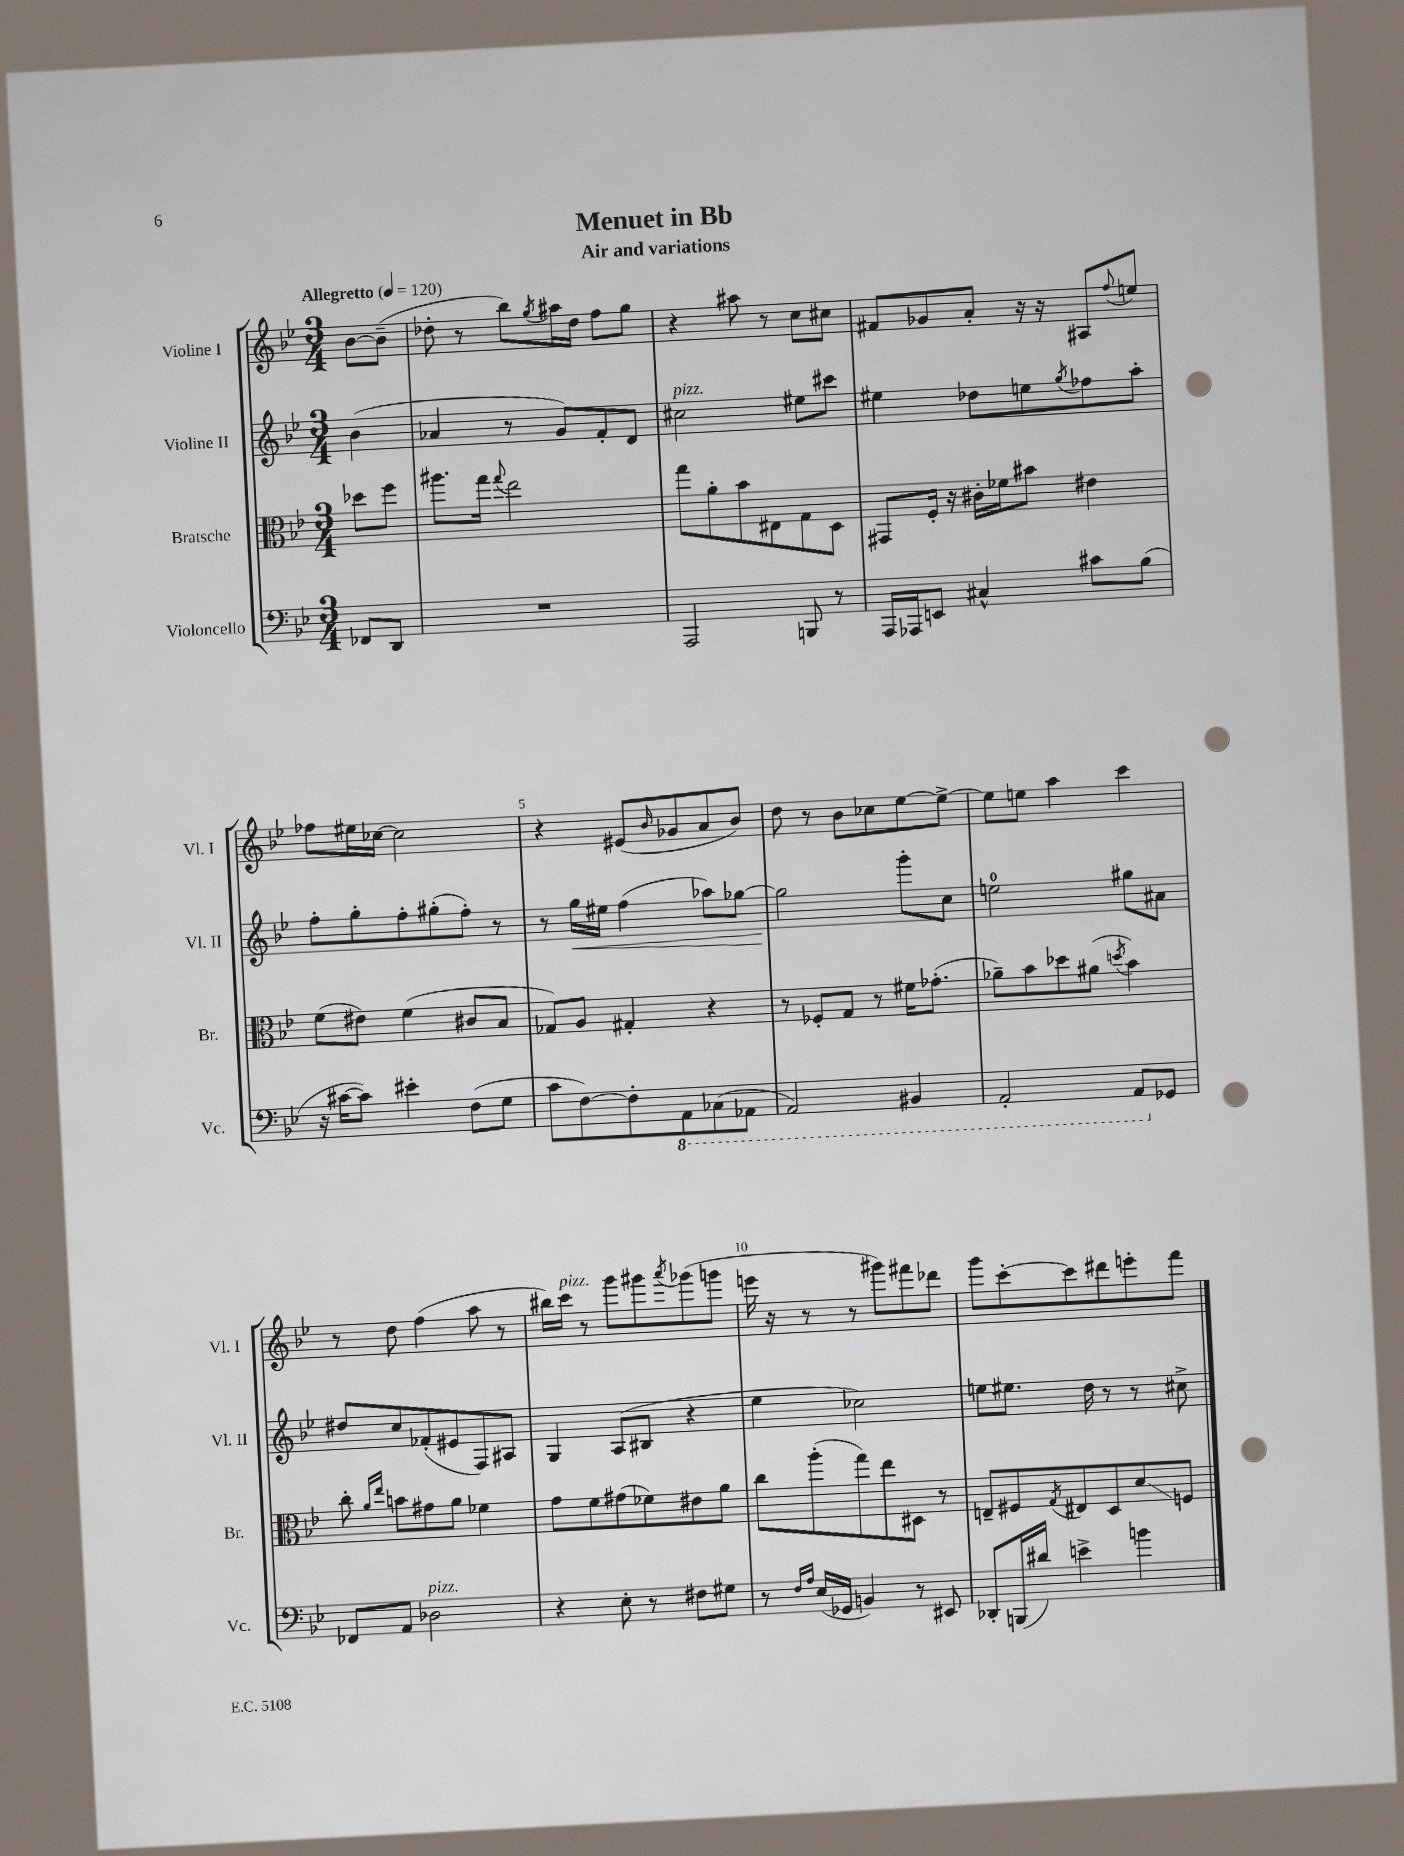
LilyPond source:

\header { title = "Menuet in Bb" subtitle = "Air and variations" }
<<
\new StaffGroup <<
\new Staff = "s0" \with { instrumentName = "Violine I" shortInstrumentName = "Vl. I" } {
    \clef treble \key bes \major \numericTimeSignature \time 3/4 \partial 4 \tempo "Allegretto" 4 = 120
    bes'8~ bes'8--( |
    des''8-. r8 bes''8) \acciaccatura { g''8 } ais''16 des''16 f''8 g''8 |
    r4 ais''8 r8 c''8 cis''8 |
    fis'8 ges'8 a'8-. r16 r16 ais8 \appoggiatura { f''8 } e''8 |
    fes''8 eis''16 ces''16~ ces''2 |
    r4 eis'8( \grace { bes'16 } ges'8 a'8 bes'8) |
    d''8 r8 bes'8 ces''8 ees''8~ ees''8~-> |
    ees''8 e''8 a''4 c'''4 |
    r8 d''8 f''4( a''8 r8 |
    bis''16) c'''16^\markup { \italic "pizz." } r8 g'''8 gis'''8 \acciaccatura { a'''8 } ges'''8( g'''8 |
    e'''16 r16 r8 r8 gis'''8) fis'''8 des'''8 |
    g'''8 c'''8~-. c'''8 dis'''8 e'''8-. f'''8 \bar "|." |
}
\new Staff = "s1" \with { instrumentName = "Violine II" shortInstrumentName = "Vl. II" } {
    \clef treble \key bes \major \numericTimeSignature \time 3/4 \partial 4
    bes'4( |
    aes'4 r8 g'8) f'8-. d'8 |
    cis''2^\markup { \italic "pizz." } eis''8 cis'''8 |
    eis''4 des''8 e''8 \acciaccatura { g''8 } fes''8 a''8-. |
    f''8-. g''8-. f''8-. gis''8-.( f''8-.) r8 |
    r8 g''16\< eis''16 f''4( aes''8) ges''8~ |
    ges''2\! g'''8-. c''8 |
    e''2-0 gis''8 ais'8 |
    dis''8 c''8 fes'8-.( eis'8 f8) ais8 |
    g4 a8( bis8 r4 |
    ees''4 ces''2) |
    e''8 eis''8. d''16 r8 r8 cis''8-> \bar "|." |
}
\new Staff = "s2" \with { instrumentName = "Bratsche" shortInstrumentName = "Br." } {
    \clef alto \key bes \major \numericTimeSignature \time 3/4 \partial 4
    des''8 f''8 |
    ais''8. g''16 \appoggiatura { g''8 } ees''2 |
    g''8 a'8-. bes'8 eis8 g8 d8 |
    gis,8 f16-. r16 cis'16-. fes'16 bis'8 eis'4 |
    f'8( eis'8) f'4( cis'8 bes8 |
    ges8) a8 gis4-. r4 |
    r8 fes8-. g8 r8 fis'16 ges'8.-.( |
    aes'8--) bes'8 des''8 ais'8( \acciaccatura { d''8 } bes'4) |
    c''8-. \grace { a'16 ees''16 } b'8 gis'8 a'8 fes'4 |
    g'8 f'8 gis'8( fes'8) eis'8 a'8 |
    c''8 a''8-.( g''8) ees''8 dis8 r8 |
    e8-- fis8 \acciaccatura { g8 } eis8 d8 d'8\glissando f8 \bar "|." |
}
\new Staff = "s3" \with { instrumentName = "Violoncello" shortInstrumentName = "Vc." } {
    \clef bass \key bes \major \numericTimeSignature \time 3/4 \partial 4
    fes,8 d,8 |
    R2. |
    a,,2 b,,8 r8 |
    a,,16 aes,,16 e,8 cis4-^ cis'8 bes8( |
    r16 cis'16~ cis'8) eis'4-. f8( g8 |
    c'8 f8~) f8-. \ottava #-1 a,,8 ces,8( aes,,8 |
    a,,2) bis,,4 |
    a,,2-. a,,8 \ottava #0 ges,8 |
    fes,8 a,8 des2^\markup { \italic "pizz." } |
    r4 ees8-. r8 fis8 gis8 |
    r8 \grace { f16 a16 } ees16( ges,16 b,4) r8 eis,8 |
    des,8-. b,,16( dis'16) e'4-> b'4 \bar "|." |
}
>>
>>
\layout { \context { \Score \override BarNumber.break-visibility = ##(#f #t #t) barNumberVisibility = #(every-nth-bar-number-visible 5) } }
